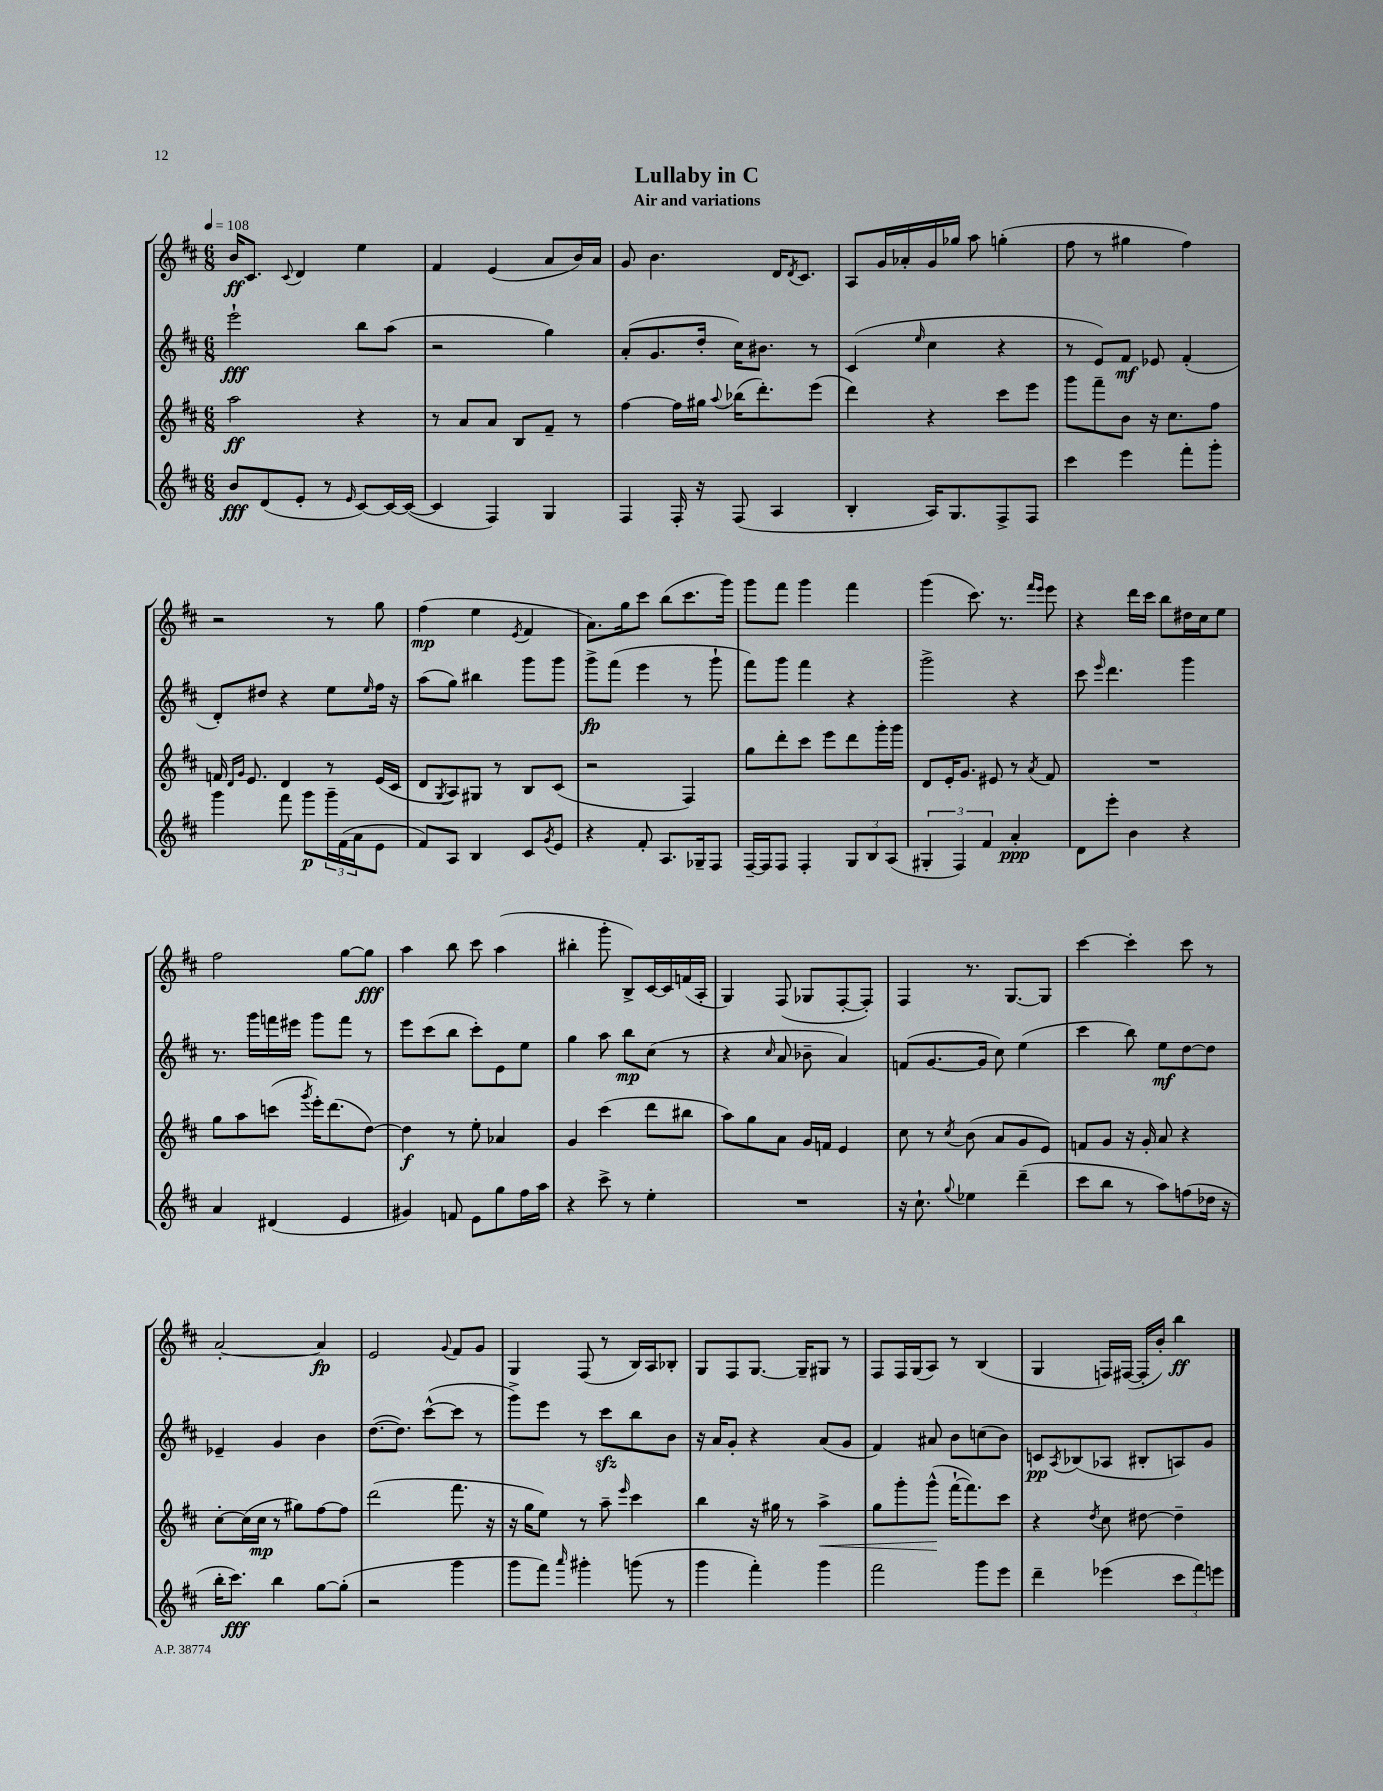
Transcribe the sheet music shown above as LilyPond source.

\header { title = "Lullaby in C" subtitle = "Air and variations" }
<<
\new StaffGroup <<
\new Staff = "s0" {
    \clef treble \key d \major \numericTimeSignature \time 6/8 \tempo 4 = 108
    b'16\ff cis'8. \appoggiatura { cis'8 } d'4 e''4 |
    fis'4 e'4( a'8 b'16) a'16 |
    g'8 b'4. d'16 \acciaccatura { d'8 } cis'8. |
    a8 g'16 aes'16-. g'16 ges''16 a''8 g''4-.( |
    fis''8 r8 gis''4 fis''4) |
    r2 r8 g''8 |
    fis''4\mp( e''4 \acciaccatura { e'8 } fis'4 |
    a'8.) g''16 cis'''8 b''8( cis'''8. g'''16) |
    g'''8 fis'''8 g'''4 fis'''4 |
    g'''4( cis'''8.) r8. \grace { fis'''16 e'''16 } e'''8 |
    r4 d'''16 cis'''16 b''8 dis''16 cis''16 e''8 |
    fis''2 g''8~ g''8\fff |
    a''4 b''8 cis'''8 a''4( |
    bis''4-. g'''8-. b8->) cis'16~ cis'16 f'16( a16-. |
    g4) fis8( ges8 fis8~-. fis8-.) |
    fis4 r8. g8.~ g8 |
    cis'''4~ cis'''4-. cis'''8 r8 |
    a'2~-. a'4\fp |
    e'2 \appoggiatura { g'8 } fis'8 g'8 |
    g4 fis8( r8 b16) a16 bes8-. |
    g8 fis8 g8.~ g16-- gis8 r8 |
    fis8 fis16 g16( a8) r8 b4( |
    g4 f16) fis16~( fis16-. b'16-.) b''4\ff \bar "|." |
}
\new Staff = "s1" {
    \clef treble \key d \major \numericTimeSignature \time 6/8
    e'''2-!\fff b''8 a''8( |
    r2 g''4) |
    a'8-.( g'8. d''16-. cis''16) bis'8. r8 |
    cis'4( \grace { e''16 } cis''4 r4 |
    r8 e'8) fis'8\mf ees'8 fis'4-.( |
    d'8-.) dis''8 r4 e''8 \grace { e''16 } fis''16 r16 |
    a''8( g''8) bis''4 g'''8 g'''8 |
    g'''8->\fp fis'''8( e'''4 r8 g'''8-! |
    fis'''8) g'''8 fis'''4 r4 |
    g'''2-> r4 |
    cis'''8 \grace { e'''16 } d'''4. g'''4 |
    r8. g'''16 f'''16 eis'''16 g'''8 f'''8 r8 |
    e'''8 cis'''8( b''8 cis'''8-.) e'8 e''8 |
    g''4 a''8 b''8\mp cis''8( r8 |
    r4 \grace { cis''16 } a'8 bes'8-- a'4) |
    f'8( g'8.~ g'16 cis''8) e''4( |
    cis'''4 b''8) e''8\mf d''8~ d''8 |
    ees'4-- g'4 b'4 |
    d''8.~( d''8.) cis'''8~-^( cis'''8 r8 |
    g'''8->) e'''8 r8 cis'''8\sfz b''8 b'8 |
    r16 a'16 g'8-. r4 a'8( g'8 |
    fis'4) ais'8 b'8 c''8( b'8) |
    c'8\pp \acciaccatura { a8 } bes8( aes8 bis8-. a8) g'8 \bar "|." |
}
\new Staff = "s2" {
    \clef treble \key d \major \numericTimeSignature \time 6/8
    a''2\ff r4 |
    r8 a'8 a'8 b8 fis'8-- r8 |
    fis''4~ fis''16 gis''16 \appoggiatura { a''8 } bes''16( d'''8.-.) e'''8( |
    d'''4) r4 cis'''8 e'''8 |
    g'''8 fis'''8-- b'8 r16 cis''8. fis''8 |
    f'16 \grace { d'16 g'16 } e'8. d'4 r8 e'16( cis'16 |
    d'8 \acciaccatura { g8 } a8) gis8 r8 b8 cis'8( |
    r2 fis4) |
    g''8 d'''8-. cis'''8 e'''8 d'''8 g'''16-. g'''16 |
    d'8 e'16-. g'8. eis'8 r8 \acciaccatura { a'8 } fis'8 |
    R2. |
    g''8 a''8 c'''8( \acciaccatura { g'''8 } e'''16-.) d'''8.( d''8~) |
    d''4\f r8 e''8-. aes'4 |
    g'4 cis'''4( d'''8 bis''8 |
    a''8) g''8 a'8 g'16 f'16 e'4 |
    cis''8 r8 \acciaccatura { cis''8 } b'8( a'8 g'8 e'8) |
    f'8 g'8 r16 g'16-. a'8 r4 |
    cis''8~-. cis''16( cis''16\mp r8 gis''8) fis''8~ fis''8 |
    d'''2( fis'''8. r16 |
    r16 g''16 e''8) r8 a''8-- \grace { e'''16 } cis'''4 |
    b''4 r16 gis''16 r8 a''4->\< |
    g''8 g'''8-. g'''8-^\!( fis'''16~-! fis'''8.) cis'''8 |
    r4 \acciaccatura { d''8 } cis''8 dis''8~ dis''4-- \bar "|." |
}
\new Staff = "s3" {
    \clef treble \key d \major \numericTimeSignature \time 6/8
    b'8\fff d'8( e'8-. r8 \grace { e'16 } cis'8~) cis'16~ cis'16~( |
    cis'4 fis4) g4 |
    fis4 fis16-. r16 fis8( a4 |
    b4-. a16) g8. fis8-> fis8 |
    cis'''4 e'''4 fis'''8-. g'''8-. |
    g'''4 fis'''8 g'''8\p \tuplet 3/2 { g'''16-- fis'16( a'16 } e'8 |
    fis'8) a8 b4 cis'8 \acciaccatura { g'8 } e'8 |
    r4 fis'8-. a8. ges16-- fis8 |
    fis16~-- fis16 fis8 fis4-. \tuplet 3/2 { g8 b8 a8( } |
    \tuplet 3/2 { gis4-. fis4) fis'4 } a'4-.\ppp |
    d'8 e'''8-. b'4 r4 |
    a'4 dis'4( e'4 |
    gis'4) f'8 e'8 g''8 fis''16 a''16 |
    r4 cis'''8-> r8 e''4-. |
    R2. |
    r16 cis''8.-! \appoggiatura { g''8 } ees''4 d'''4--( |
    cis'''8 b''8 r8 a''8) f''8( des''16 r16 |
    b''16-. cis'''8.\fff) b''4 g''8~ g''8-.( |
    r2 g'''4 |
    g'''8 fis'''8) \grace { a'''16 } gis'''4-. g'''8( r8 |
    g'''4 fis'''4-.) g'''4 |
    fis'''2 g'''8 e'''8 |
    d'''4-- ees'''4( \tuplet 3/2 { cis'''8 fis'''8) e'''8 } \bar "|." |
}
>>
>>
\layout { \context { \Score \remove "Bar_number_engraver" } }
